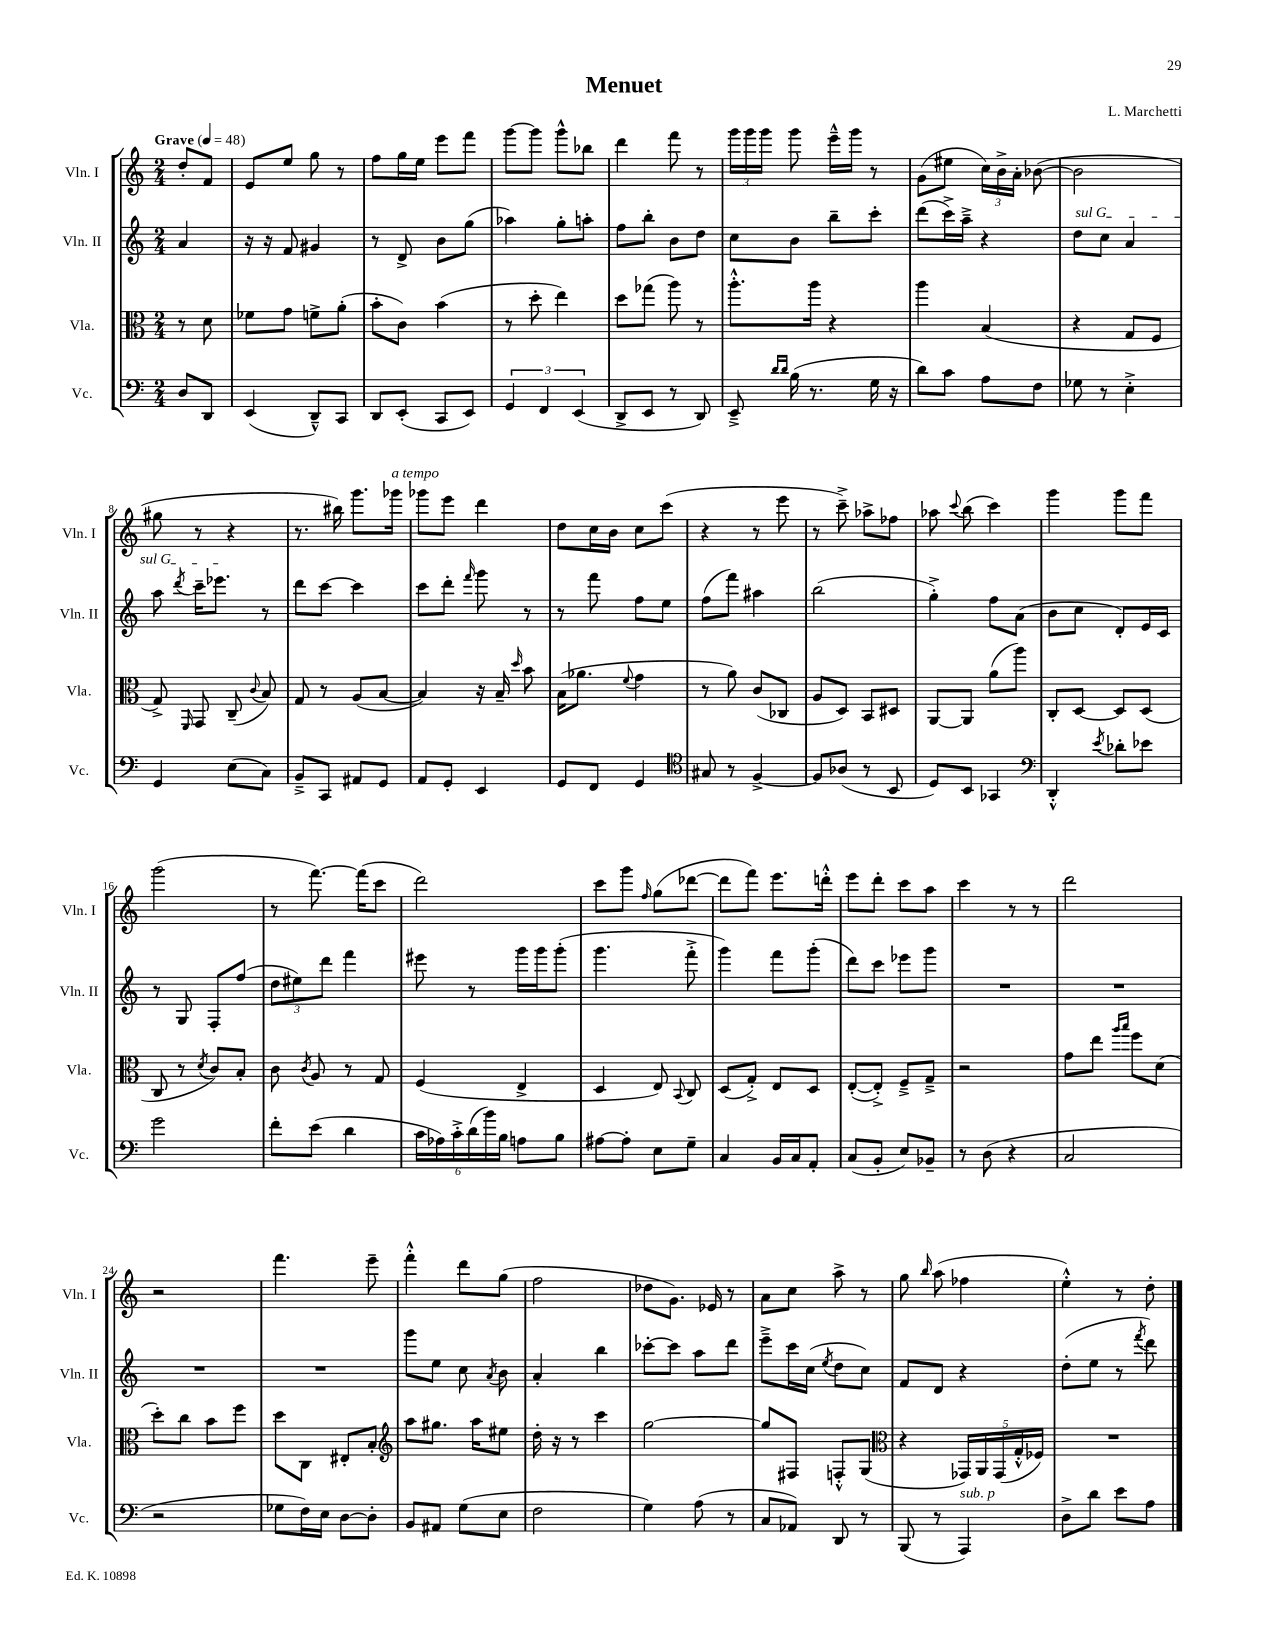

**kern	**kern	**kern	**kern
*part4	*part3	*part2	*part1
*staff4	*staff3	*staff2	*staff1
*I"Vc.	*I"Vla.	*I"Vln. II	*I"Vln. I
*I'Vc.	*I'Vla.	*I'Vln. II	*I'Vln. I
*clefF4	*clefC3	*clefG2	*clefG2
*k[]	*k[]	*k[]	*k[]
*M2/4	*M2/4	*M2/4	*M2/4
*MM48	*MM48	*MM48	*MM48
=	=	=	=
!	!	!	!LO:TX:a:B:t=Grave
8D/L	8r	4a/	8dd'/L
8DD/J	8d\	.	8f/J
=1	=1	=1	=1
(4EE/	8f-X\L	16r	8e/L
.	.	16r	.
.	8g\J	8f/	8ee/J
8DD~^^/L)	8fn^\L	4g#X/	8gg\
8CC/J	(8a'\J	.	8r
=2	=2	=2	=2
8DD/L	8b'\L	8r	8ff\L
(8EE'/J	8c\J)	8d^/	16gg\L
.	.	.	16ee\JJ
8CC/L	(4b\	8b\L	8eee\L
8EE/J)	.	(8gg\J	8fff\J
=3	=3	=3	=3
6GG/	8r	4aa-X\)	[8ggg\L
.	8dd'\	.	8ggg\J]
6FF/	.	.	.
.	4ee\)	8gg'\L	8ggg^^\L
(6EE/	.	.	.
.	.	8aan'\J	8bb-X\J
=4	=4	=4	=4
8DD^/L	8dd\L	8ff\L	4ddd\
8EE/J	(8gg-X\J	8bb'\J	.
8r	8aa\)	8b\L	8fff\
8DD/)	8r	8dd\J	8r
=5	=5	=5	=5
8EE~^/	8.aa'^^\L	8cc\L	24ggg\LL
.	.	.	24ggg\
.	.	.	24ggg\JJ
16qqd/LL	.	.	.
16qqd/JJ	.	.	.
(16B\	.	8b\J	8ggg\
8.r	16aa\Jk	.	.
.	4r	8bb~\L	16eee~^^\LL
.	.	.	16ggg\JJ
16G\	.	8ccc'\J	8r
16r	.	.	.
=6	=6	=6	=6
8d\L)	4aa\	(8ddd\L	(8g\L
8c\J	.	16ccc^\L)	8ee#X\J
.	.	16aa~^\JJ	.
8A\L	(4B/	4r	24cc\LL)
.	.	.	24b^\
.	.	.	24a'\JJ
8F\J	.	.	([8b-X\
=7	=7	=7	=7
!	!	!LO:TX:a:i:t=sul G	!
8G-X\	4r	8dd\L	2b-\]
8r	.	8cc\J	.
4E'^\	8G/L	4a/	.
.	8F/J	.	.
!!LO:LB:g=z
=8	=8	=8	=8
4GG/	8G^/)	8aa\	8gg#X\
.	16qqFF/	8qddd/	.
.	8GG/	16ccc~\KL	8r
.	.	8.eee-X\J	.
(8E\L	(8C~/	.	4r
.	8qqc/	.	.
8C\J)	8B/)	8r	.
=9	=9	=9	=9
8BB~^/L	8G/	8ddd\L	8.r
8CC/J	8r	[8ccc\J	.
.	.	.	16bb#X\)
8AA#X/L	(8A/L	4ccc\]	8.ggg\L
8GG/J	[8B/J	.	.
!	!	!	!LO:TX:a:i:t=a tempo
.	.	.	16ggg-X\Jk
=10	=10	=10	=10
8AA/L	4B/])	8ccc\L	8ggg-X\L
8GG'/J	.	8ddd'\J	8eee\J
.	.	16qqfff/	.
4EE/	16r	8ggg\	4ddd\
.	16B~/	.	.
.	16qqdd/	.	.
.	8b\	8r	.
=11	=11	=11	=11
8GG/L	(16B\KL	8r	8dd\L
.	8.a-X\J	.	.
8FF/J	.	8fff\	16cc\L
.	.	.	16b\JJ
.	8qqf/	.	.
4GG/	4g\	8ff\L	8cc\L
.	.	8ee\J	(8ccc\J
=12	=12	=12	=12
*clefC4	*	*	*
8G#X/	8r	(8ff\L	4r
8r	8a\)	8fff\J)	.
[4F^/	(8c/L	4aa#X\	8r
.	8C-X/J	.	8eee\
=13	=13	=13	=13
8F/L]	8A/L	(2bb\	8r
(8A-X/J	8D/J)	.	8ccc~^\)
8r	8BB/L	.	8aa-X^\L
8BB/	8D#X/J	.	8ff-X\J
=14	=14	=14	=14
8D/L)	[8AA/L	4gg'^\)	8aa-X\
.	.	.	8qqccc/
8BB/J	8AA/J]	.	(8bb\
4GG-X/	(8a\L	8ff\L	4ccc\)
.	8aa\J)	(8a\J	.
=15	=15	=15	=15
*clefF4	*	*	*
4DD'^^/	8C'/L	8b\L	4ggg\
.	[8D/J	8cc\J	.
8qe/	.	.	.
8d-X'\L	8D/L]	8d'/L)	8ggg\L
8e-X\J	(8D/J	16e/L	8fff\J
.	.	16c/JJ	.
!!LO:LB:g=z
=16	=16	=16	=16
2g\	8C/	8r	(2ggg\
.	8r	8G/	.
.	8qd/	.	.
.	8c/L)	8F'/L	.
.	8B'/J	(8ff/J	.
=17	=17	=17	=17
8f'\L	8c\	12dd\L	8r
.	.	12ee#X\)	.
.	8qc/	.	.
(8e\J	8A/	.	[8.fff\)
.	.	12ddd\J	.
4d\	8r	4fff\	.
.	.	.	(16fff\KL]
.	8G/	.	8ccc\J
=18	=18	=18	=18
24c\LL	(4F/	8eee#X\	2ddd\)
24A-X\)	.	.	.
24c'^\	.	.	.
(24d\	.	8r	.
24b\)	.	.	.
24B\JJ	.	.	.
8An\L	4E^/	16ggg\LL	.
.	.	16ggg\J	.
8B\J	.	(8ggg'\J	.
=19	=19	=19	=19
[8A#X\L	4D/	4.ggg\	8ccc\L
8A#'\J]	.	.	8ggg\J
.	.	.	16qqff/
8E\L	8E/)	.	(8gg\L
.	8qqBB/	.	.
8G~\J	8C/	8fff'^\	[8ddd-X\J
=20	=20	=20	=20
4C/	(8D/L	4ggg\)	8ddd-\L]
.	8G'^/J)	.	8fff\J)
16BB/LL	8E/L	8fff\L	8.eee\L
16C/J	.	.	.
8AA'/J	8D/J	(8ggg'\J	.
.	.	.	16dddn'^^\Jk
=21	=21	=21	=21
(8C/L	([8E'/L	8ddd\L)	8eee\L
8BB'/J	8E'^/J])	8ccc\J	8ddd'\J
8E/L)	8F~^/L	8eee-X\L	8ccc\L
8BB-X~/J	8G~^/J	8ggg\J	8aa\J
=22	=22	=22	=22
8r	2r	2r	4ccc\
(8D\	.	.	.
4r	.	.	8r
.	.	.	8r
=23	=23	=23	=23
2C/	8g\L	2r	2ddd\
.	8ee\J	.	.
.	16qqaa/LL	.	.
.	16qqbb/JJ	.	.
.	8ff\L	.	.
.	(8d\J	.	.
!!LO:LB:g=z
=24	=24	=24	=24
2r	8dd'\L)	2r	2r
.	8cc\J	.	.
.	8b\L	.	.
.	8ff\J	.	.
=25	=25	=25	=25
8G-X\L	8dd\L	2r	4.fff\
16F\L)	8C\J	.	.
16E\JJ	.	.	.
[8D\L	8E#X'/L	.	.
8D'\J]	8B'/J	.	8eee~\
=26	=26	=26	=26
*	*clefG2	*	*
8BB/L	8aa\L	8ggg\L	4fff'^^\
8AA#X/J	8.gg#X\J	8ee\J	.
(8G\L	.	8cc\	8ddd\L
.	16aa\KL	.	.
.	.	8qa/	.
8E\J	8ee#X\J	8b\	(8gg\J
=27	=27	=27	=27
2F\	16dd'\	4a'/	2ff\
.	16r	.	.
.	8r	.	.
.	4ccc\	4bb\	.
=28	=28	=28	=28
4G\)	[2gg\	[8ccc-X'\L	8dd-X\L
.	.	8ccc-\J]	8.g\J)
(8A\	.	8aa\L	.
.	.	.	16e-X/
8r	.	8ddd\J	8r
=29	=29	=29	=29
8C/L	8gg/L]	8eee~^\L	8a\L
8AA-X/J)	8F#X/J	16ccc\L	8cc\J
.	.	(16cc\JJ	.
.	.	8qee/	.
8DD/	8Fn'^^/L	8dd\L	8aa^\
8r	(8G/J	8cc\J)	8r
=30	=30	=30	=30
*	*clefC3	*	*
(8BBB/	4r	8f/L	8gg\
.	.	.	16qqbb/
8r	.	8d/J	(8aa\
!LO:TX:a:i:t=sub. p	!	!	!
4AAA/)	20GG-X/LL)	4r	4ff-X\
.	20AA/	.	.
.	(20GG-/	.	.
.	20G'^^/	.	.
.	20F-X/JJ)	.	.
=31	=31	=31	=31
8D^\L	2r	(8dd'\L	4ee'^^\)
8d\J	.	8ee\J	.
8e\L	.	8r	8r
.	.	8qfff/	.
8A\J	.	8ddd\)	8dd'\
==	==	==	==
*-	*-	*-	*-
